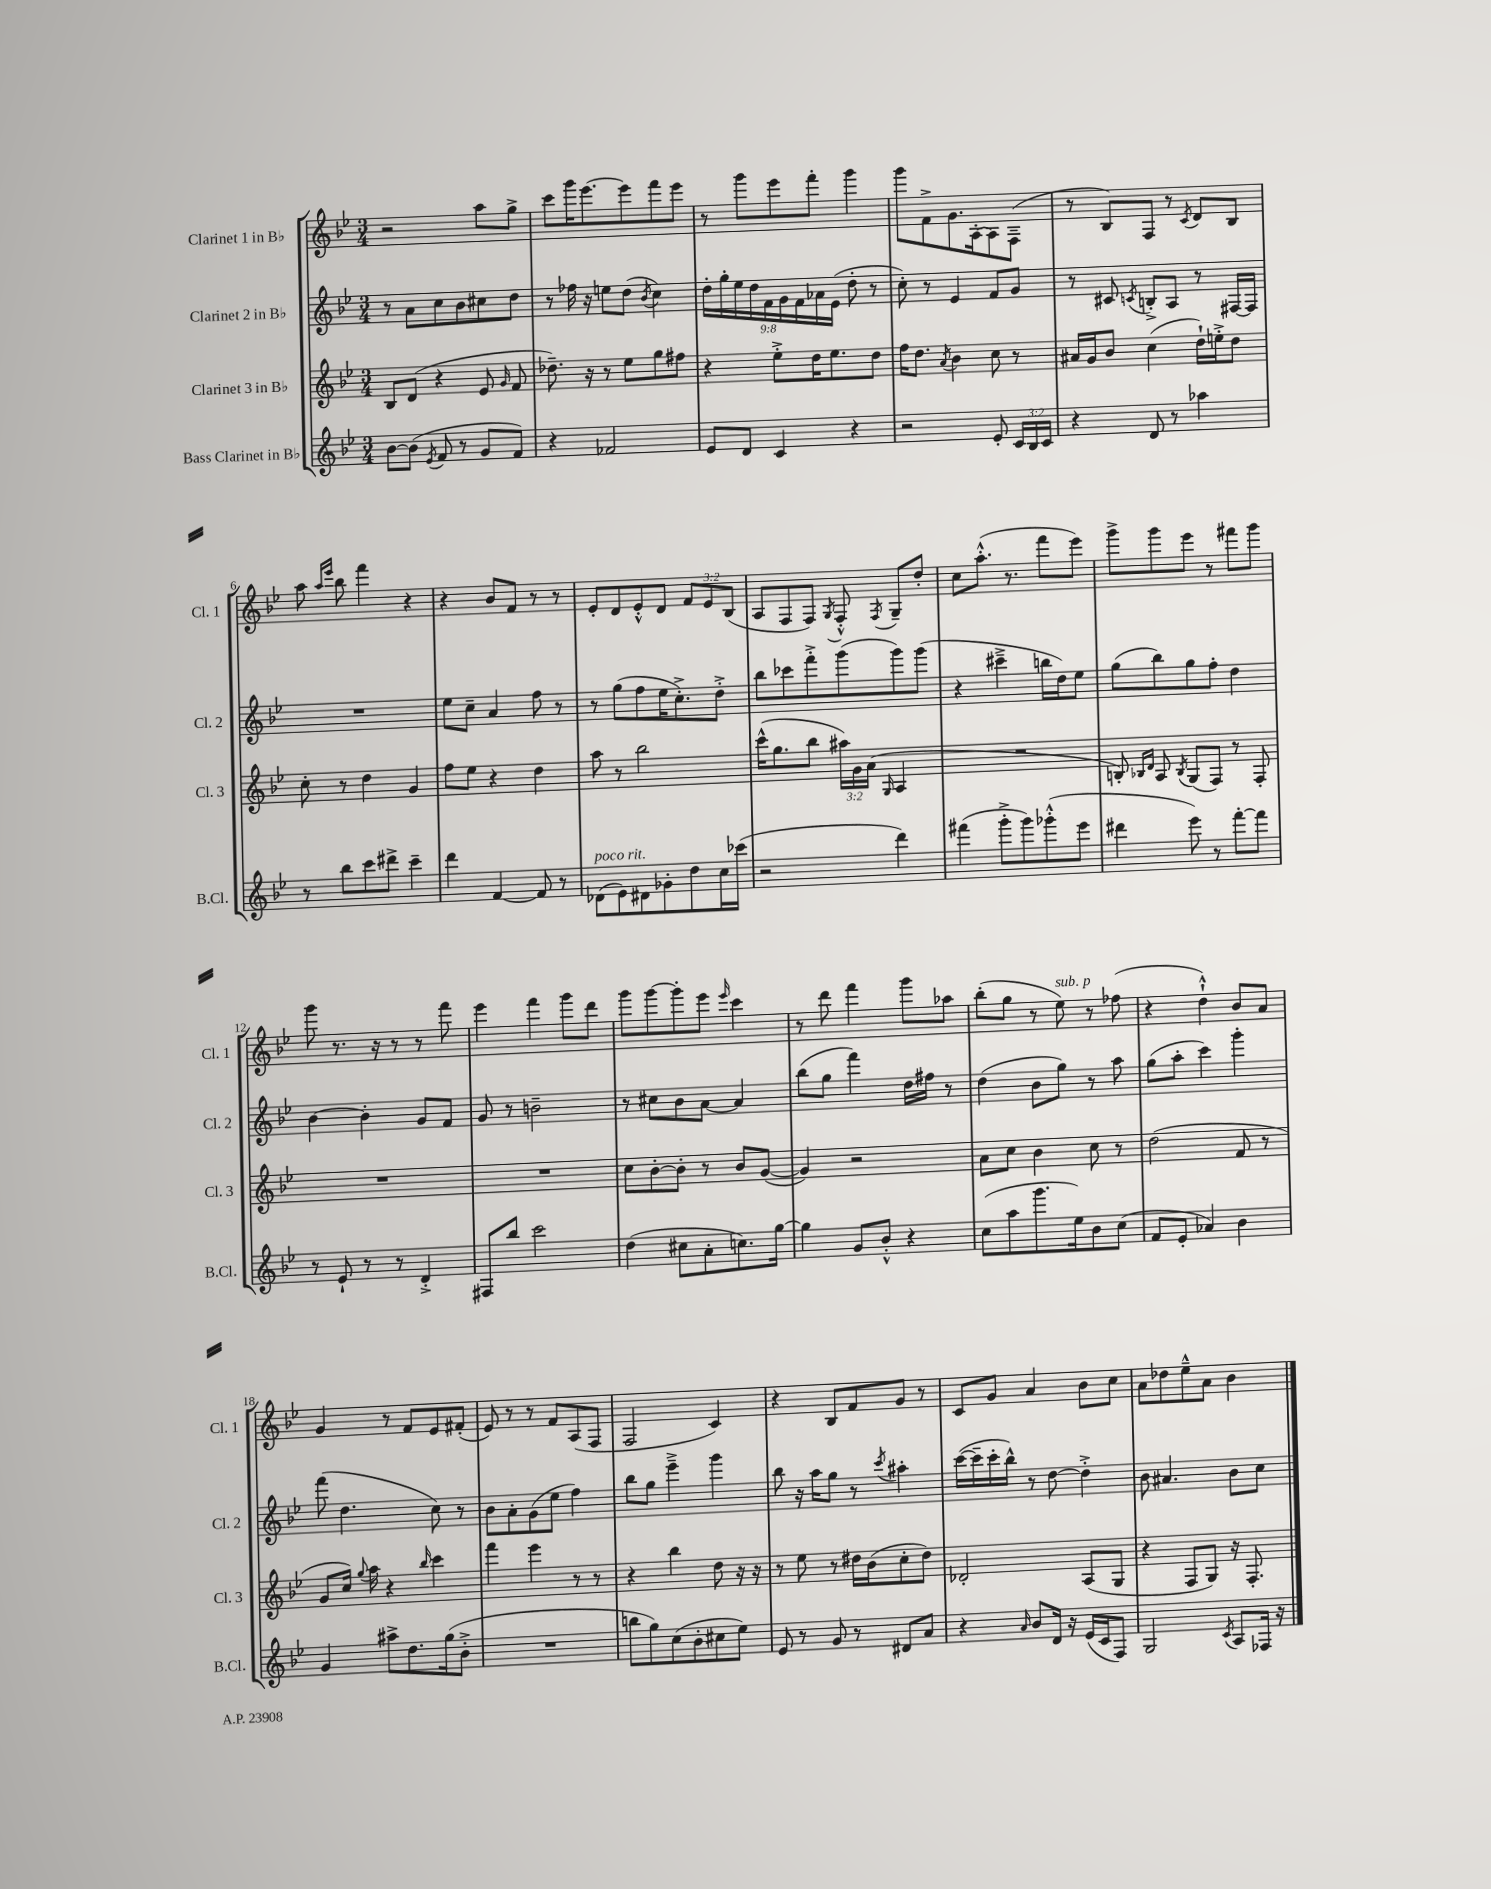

**kern	**kern	**kern	**kern
*staff4	*staff3	*staff2	*staff1
*clefG2	*clefG2	*clefG2	*clefG2
*k[b-e-]	*k[b-e-]	*k[b-e-]	*k[b-e-]
*M3/4	*M3/4	*M3/4	*M3/4
[8b-\L	8B-/L	8r	2r
(8b-\]J	(8d/J	8a\L	.
8qe-/	.	.	.
8f/	4r	8cc\	.
8r	.	8b-\	.
8g/L	8e-/	8cc#\	8aa\L
.	16qqg/	.	.
8f/J)	8f/	8dd\J	8gg^\J
=	=	=	=
4r	8.dd-~\)	8r	8ccc\L
.	.	16ff-\	16ggg\K
.	16r	16r	[8.eee-\
2f-/	8r	8ee\L	.
.	8ee-\L	(8dd\J	8eee-\]
.	.	8qb-/	.
.	8gg\	4cc\)	8fff\
.	8ff#\J	.	8eee-\J
=	=	=	=
8e-/L	4r	18dd'\LL	8r
.	.	18gg'\	.
.	.	18ee-\	.
8d/J	.	.	8ggg\L
.	.	18dd\	.
.	.	18f\	.
4c/	8ee-'^\L	.	8eee-\
.	.	18g\	.
.	.	18f\	.
.	16dd\K	.	8fff'\J
.	.	18a-\	.
.	8.ee-\	.	.
.	.	(18e-\JJ	.
4r	.	8dd'\	4ggg\
.	8dd\J	8r	.
=	=	=	=
2r	16ff\LK	8cc'\)	8ggg\L
.	8.dd\J	.	.
.	.	8r	8f^\
.	8qa/	.	.
.	4b-\	4e-/	8.g\
.	.	.	[16A'\k
8e-'/	8cc\	8f/L	8A\]
24c/LL	8r	8g/J	(8F~\J
24B-/	.	.	.
24c/JJ	.	.	.
=	=	=	=
4r	16a#/LL	8r	8r
.	16g/J	.	.
.	8b-/J	8c#/	8B-/L)
.	.	8qc/	.
8d/	(4cc\	8B'^/L	8F/J
8r	.	8A/J	8r
.	.	.	8qc/
4aa-\	16dd`\LL)	8r	8d/L
.	16ee'^\J	.	.
.	8dd\J	[16F#/LL	8B-/J
.	.	16F#/]JJ	.
=	=	=	=
8r	8cc'\	2.r	8aa\
.	.	.	16qqaa/LL
.	.	.	16qqeee-/JJ
8bb-\L	8r	.	8bb-\
8ccc\	4dd\	.	4fff\
8ddd#^\J	.	.	.
4ccc~\	4g/	.	4r
=	=	=	=
4ddd\	8ff\L	8ee-\L	4r
.	8ee-\J	8cc~\J	.
[4f/	4r	4a/	8b-/L
.	.	.	8f/J
8f/]	4dd\	8ff\	8r
8r	.	8r	8r
=	=	=	=
(8d-\L	8aa\	8r	8e-'/L
8e-\)	8r	(8gg\L	8d/
8d#\	2bb-\	8ff\	8e-'^^/
8g-'\	.	16ee-\K	8d/J
.	.	8.cc'^\)	.
8dd\	.	.	12f/L
.	.	.	12e-/
16cc\L	.	8dd'^\J	.
.	.	.	(12B-/J
(16ccc-\JJ	.	.	.
=	=	=	=
2r	(16ccc^^\LK	8bb-\L	8A/L
.	8.gg\	.	.
.	.	8ccc-\	8F/
.	8bb-\J	8fff'^\	8F/J)
.	.	.	8qG/
.	24aa#\LL)	(8ggg\	8F'^^/
.	24g\	.	.
.	(24a\JJ	.	.
.	16qqG/	.	8qF/
4ddd\)	4A/	8ggg\)	8G~/L
.	.	(8ggg\J	8dd'/J
=	=	=	=
(4fff#\	2.r	4r	8cc\L
.	.	.	(8.aa'^^\J
8ggg'^\L	.	4ccc#~^\	.
.	.	.	8.r
8ggg\)	.	.	.
(8ggg-'^^\	.	16bb\LL	8fff\L
.	.	16dd\J)	.
8eee-\J	.	8ee-\J	8eee-\J)
=	=	=	=
4ddd#\	8B'/)	(8gg\L	8ggg^\L
.	16qqB-/LL	.	.
.	16qqd/JJ	.	.
.	8A/	8bb-\)	8ggg\
.	8qB-/	.	.
8eee-\)	(8G/L	8gg\	8eee-\J
8r	8F/J)	8ff'\J	8r
[8fff'\L	8r	4dd\	8fff#\L
8fff\]J	8F'/	.	8ggg\J
=	=	=	=
8r	2.r	[4b-\	8ggg\
8e-`/	.	.	8.r
8r	.	4b-'\]	.
.	.	.	16r
8r	.	.	8r
4d'^/	.	8g/L	8r
.	.	8f/J	8fff\
=	=	=	=
8F#/L	2.r	8g/	4eee-\
8bb-/J	.	8r	.
2ccc\	.	2b~\	4fff\
.	.	.	8ggg\L
.	.	.	8ddd\J
=	=	=	=
(4dd\	8cc\L	8r	8ggg\L
.	[8b-'\	8cc#\L	[8ggg\
8cc#\L	8b-'\]J	8b-\	8ggg'\]
8a'\	8r	[8a\J	8eee-\J
.	.	.	16qqeee-/
8.cc\)	8b-/L	4a/]	4ccc\
.	([8g/J	.	.
[16gg\Jk	.	.	.
=	=	=	=
4gg\]	4g/])	(8bb-\L	8r
.	.	8gg\J	8ddd\
8g/L	2r	4fff\)	4fff\
8b-'^^/J	.	.	.
4r	.	16dd\LL	8ggg\L
.	.	16ff#\JJ	.
.	.	8r	8aa-\J
=	=	=	=
(8cc\L	8a\L	(4dd\	(8bb-'\L
8aa\	8cc\J	.	8gg\J
8.ggg\	4b-\	8b-\L	8r
.	.	8gg\J)	8ee-\)
16ee-\k)	.	.	.
8b-\	8cc\	8r	8r
(8cc\J	8r	8aa\	(8ff-\
=	=	=	=
8f/L	(2dd\	(8gg\L	4r
8e-'/J	.	8aa'\J	.
4a-/)	.	4ccc\)	4dd`^^\)
4b-\	8f/	4ggg'\	8b-/L
.	8r	.	8a/J
=	=	=	=
4g/	8g/L	(8fff\	4g/
.	16cc/Jk)	4.dd\	.
.	8qqgg/	.	.
.	16aa\	.	.
8aa#^\L	4r	.	8r
8.dd\	.	.	8f/L
.	16qqbb-/	.	.
.	4ccc\	8cc\)	8e-/
(16gg\k	.	.	.
8b-'^\J	.	8r	(8f#'/J
=	=	=	=
2.r	4fff\	8b-\L	8e-/)
.	.	8a'\	8r
.	4eee-\	(8g\	8r
.	.	8ee-\J	8f/L
.	8r	4ff\)	(8A/
.	8r	.	8F/J
=	=	=	=
8bb\L	4r	8bb-\L	2F/
8gg\)	.	8gg\J	.
(8cc\	4bb-\	4eee-~^\	.
8b-'\	.	.	.
8cc#\	8dd\	4ggg\	4c/)
8ee-\J)	16r	.	.
.	16r	.	.
=	=	=	=
8e-/	8r	8bb-\	4r
8r	8ee-\	16r	.
.	.	16aa\LK	.
8g/	8r	8gg\J	8B-/L
8r	16dd#\LL	8r	8f/
.	(16b-\J	.	.
.	.	8qccc/	.
8d#/L	8cc'\	4aa#'\	8g/J
8a/J	8dd#\J)	.	8r
=	=	=	=
4r	2d-'/	([16ccc\LL	8c/L
.	.	16ccc~\]	.
.	.	16ccc'\	8g/J
.	.	16bb-^^\JJ)	.
16qqa/	.	.	.
8b-/L	.	8r	4a/
16d/Jk	.	[8dd\	.
16r	.	.	.
(16e-/LL	(8A/L	4dd'^\]	8b-\L
16c/J	.	.	.
8F/J)	8G/J	.	8cc\J
=	=	=	=
2G/	4r	8b-\	8a\L
.	.	4.a#/	8dd-\
.	8F/L	.	8ee-~^^\
.	8G/J)	.	8a\J
8qc/	.	.	.
8A/L	16r	8b-\L	4b-\
.	8.F'/	.	.
16F-/Jk	.	8cc\J	.
16r	.	.	.
==	==	==	==
*-	*-	*-	*-
